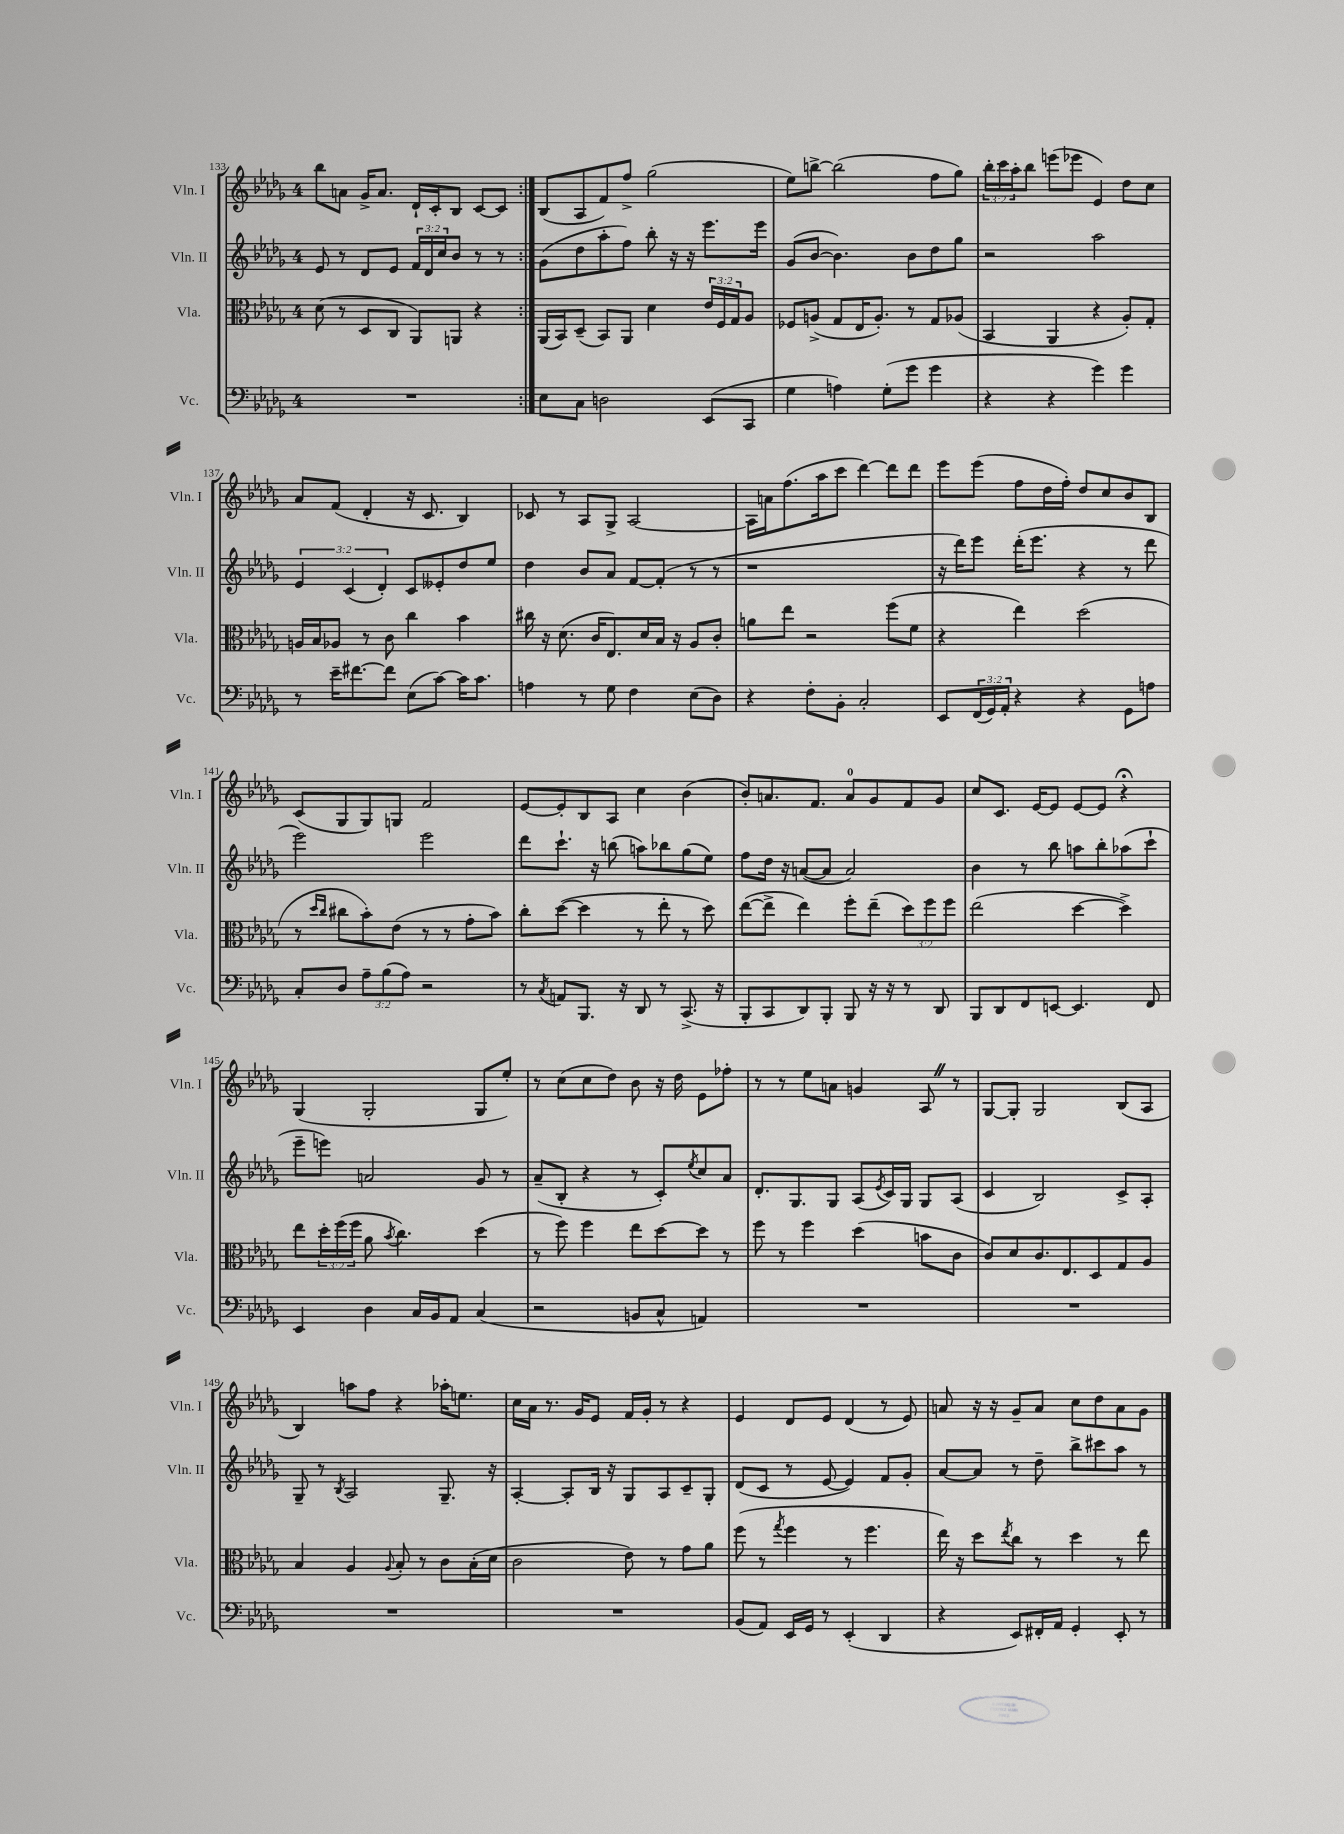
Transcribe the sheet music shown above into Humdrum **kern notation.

**kern	**kern	**kern	**kern
*part4	*part3	*part2	*part1
*staff4	*staff3	*staff2	*staff1
*I"Vc.	*I"Vla.	*I"Vln. II	*I"Vln. I
*I'Vc.	*I'Vla.	*I'Vln. II	*I'Vln. I
*clefF4	*clefC3	*clefG2	*clefG2
*k[b-e-a-d-g-]	*k[b-e-a-d-g-]	*k[b-e-a-d-g-]	*k[b-e-a-d-g-]
*M4/4	*M4/4	*M4/4	*M4/4
=133	=133	=133	=133
1r	(8d-\	8e-/	8bb-\L
.	8r	8r	8an\J
.	8D-/L	8d-/L	16g-^/KL
.	.	.	8.a/J
.	8C/J	8e-/J	.
.	8AA-/L)	24f/LL	16d-`/LL
.	.	24d-/	.
.	.	.	16c'/J
.	.	24cc/J	.
.	8AAn/J	8b-/J	8B-/J
.	4r	8r	[8c/L
.	.	8r	8c/J]
=134:|!	=134:|!	=134:|!	=134:|!
8E-\L	(16AA-/LL	(8g-\L	(8B-/L
.	16BB-/J)	.	.
8C\J	(8D-~/J	8dd-\	8A-/
2Dn\	8BB-/L)	8aa-'\	8f/)
.	8AA-/J	8ff\J)	8ff^/J
.	4d-\	8bb-'\	(2gg-\
.	.	16r	.
.	.	16r	.
(8EE-/L	24e-/LL	8.eee-\L	.
.	24F/	.	.
.	24G-/J	.	.
8CC/J	8A-/J	.	.
.	.	16eee-\Jk	.
=135	=135	=135	=135
4G-\	8F-X/L	(8g-/L	8ee-\L)
.	(8An^/J	[8b-/J	[8bbn^\J
4An\)	8G-/L	4.b-\])	(2bb\]
.	16E-/K	.	.
.	8.A'/J)	.	.
(8G-'\L	.	.	.
8g-\J	8r	8b-\L	.
4g-\	8G-/L	8dd-\	8ff\L
.	(8A-X/J	8gg-\J	8gg-\J)
=136	=136	=136	=136
4r	4BB-/	2r	24bb-'\LL
.	.	.	24ccc\
.	.	.	24aa-'\J
.	.	.	8bb-\J
4r	4AA-/	.	(8eeen\L
.	.	.	8eee-X\J
4g-\)	4r	2aa-\	4e-/)
4g-\	8A-'/L)	.	8dd-\L
.	8G-'/J	.	8cc\J
!!LO:LB:g=z
=137	=137	=137	=137
8r	16An/LL	6e-/	8a-/L
.	16B-/J	.	.
16e-~\KL	8A-X/J	.	(8f/J
.	.	(6c/	.
[8.f#X\	.	.	.
.	8r	.	4d-'/
.	.	6d-'/)	.
8f#\J]	8c\	.	.
(8E-\L	4cc\	8c/L	16r
.	.	.	8.c/
[8c\J)	.	8e--X'/	.
16c\KL]	4b-\	8dd-/	4B-/)
8.c\J	.	.	.
.	.	8ee-/J	.
=138	=138	=138	=138
4An\	16cc#X\	4dd-\	8c-X/
.	16r	.	.
.	(8.d-\	.	8r
8r	.	8b-/L	8A-/L
.	16c/KL	.	.
8G-\	8.E-/)	8a-/J	8G-^/J
4F\	.	[8f/L	[2A-/
.	16d-/L	.	.
.	16B-/JJ	(8f'/J]	.
.	16r	.	.
(8E-\L	8A-/L	8r	.
8D-\J)	8c'/J	8r	.
=139	=139	=139	=139
4r	8an\L	1r	16A-\LL]
.	.	.	16an\J
.	8ee-\J	.	(8.ff\
8F'\L	2r	.	.
.	.	.	16aa-\k
8BB-'\J	.	.	8ccc\J
2C'/	.	.	[4ddd-\)
.	(8ff\L	.	8ddd-\L]
.	8f\J	.	8ddd-\J
=140	=140	=140	=140
8EE-/L	4r	16r	8eee-\L
.	.	16ddd-\KL)	.
(24FF/L	.	8eee-\J	(8eee-\J
24GG-/)	.	.	.
24AA-'/JJ	.	.	.
4r	4ee-\)	(16ddd-'\KL	8ff\L
.	.	8.eee-\J	.
.	.	.	16dd-\L
.	.	.	16ff'\JJ)
4r	(2dd-\	4r	8dd-/L
.	.	.	8cc/
8GG-\L	.	8r	8b-/
8An\J	.	8ddd-\	8B-/J
!!LO:LB:g=z
=141	=141	=141	=141
8C'/L	8r	2eee-\)	(8c/L
.	16qqdd-/LL	.	.
.	16qqcc/JJ	.	.
8D-/J	8cc#X\L	.	8G-/
12A-~\L	8b-'\)	.	8G-/)
(12B-\	.	.	.
.	(8e-\J	.	8Gn/J
12A-\J)	.	.	.
2r	8r	2eee-\	2f/
.	8r	.	.
.	8g-'\L	.	.
.	8b-\J)	.	.
=142	=142	=142	=142
8r	8cc'\L	8ddd-\L	[8e-/L
8qC/	.	.	.
8AAn/L	([8dd-\J	8.ccc`\J	8e-'/]
8.BBB-/J	4dd-\]	.	8B-/
.	.	16r	.
.	.	(8bbn\	8A-/J
16r	.	.	.
8DD-/	8r	8aan\L)	4cc\
8r	8ee-'\	8bb-X\	.
(8.CC^/	8r	(8gg-\	(4b-\
.	8dd-\)	8ee-\J)	.
16r	.	.	.
=143	=143	=143	=143
8BBB-'/L	([8ee-\L	8ff\L	8b-'/L)
8CC/	8ee-^\J]	16dd-\Jk	8.an/
.	.	16r	.
8DD-/)	4ee-\)	([8an/L	.
.	.	.	8.f/J
8BBB-'/J	.	8a/J]	.
8BBB-/	8ff'\L	2a/)	8a/L
16r	(8ee-~\J	.	8g-/
16r	.	.	.
8r	12dd-\L)	.	8f/
.	12ff\	.	.
8DD-/	.	.	8g-/J
.	12ff\J	.	.
=144	=144	=144	=144
8BBB-/L	(2ee-\	4b-\	8cc/L
8DD-/	.	.	8.c/J
8FF/	.	8r	.
.	.	.	[16e-/KL
[8EEn/J	.	8bb-\	8e-/J]
4.EE/]	[4dd-\	8aan\L	[8e-/L
.	.	8bb-'\	8e-/J]
.	4dd-^\])	(8aa-X\	4r;<
8FF/	.	8ccc`\J	.
!!LO:LB:g=z
=145	=145	=145	=145
4EE-/	8ee-\L	8eee-~\L	(4G-/
.	24dd-'\L	8eeen\J)	.
.	(24ff\	.	.
.	24ff\JJ	.	.
4D-\	8a-\	2an/	2G-'/
.	8qb-/	.	.
.	4.cc\)	.	.
16C/LL	.	.	.
16BB-/J	.	.	.
8AA-/J	.	.	.
(4C/	(4dd-\	8g-/	8G-/L
.	.	8r	8ee-'/J)
=146	=146	=146	=146
2r	8r	(8a-~/L	8r
.	8ff\)	8B-'/J	(8cc\L
.	4ff\	4r	8cc\
.	.	.	8dd-\J)
8BBn/L	8ee-\L	8r	8b-\
8C^^/J	[8dd-\	8c'/L)	16r
.	.	.	16dd-\
.	.	8qee-/	.
4AAn/)	8dd-\J]	8cc/	8e-\L
.	8r	8a-/J	8ff-X'\J
=147	=147	=147	=147
1r	8ff\	8.d-'/L	8r
.	8r	.	8r
.	.	8.G-/	.
.	4ff\	.	8ee-\L
.	.	8G-/J	8an\J
.	(4dd-\	(8A-/L	4gn/
.	.	8qe-/	.
.	.	16c/L)	.
.	.	16G-/JJ	.
.	8bn\L	8G-/L	8A-Z/
.	8c\J	(8A-/J	8r
=148	=148	=148	=148
1r	8c/L)	4c/	[8G-/L
.	8d-/	.	8G-'/J]
.	8.c/	2B-/)	2G-/
.	8.E-/	.	.
.	8D-/	.	.
.	8G-/	8c^/L	(8B-/L
.	8A-/J	8A-'/J	8A-/J
!!LO:LB:g=z
=149	=149	=149	=149
1r	4B-/	8G-~/	4B-/)
.	.	8r	.
.	.	8qB-/	.
.	4A-/	2A-/	8aan\L
.	.	.	8ff\J
.	8qqA-/	.	.
.	8B-'/	.	4r
.	8r	.	.
.	8c\L	8.G-~/	16aa-X'\KL
.	.	.	8.een\J
.	(16B-'\L	.	.
.	16d-\JJ	16r	.
=150	=150	=150	=150
1r	2c\	[4A-'/	16cc\LL
.	.	.	16a-\JJ
.	.	.	8.r
.	.	8A-'/L]	.
.	.	.	16g-/KL
.	.	16B-/Jk	8e-/J
.	.	16r	.
.	8e-\)	8G-/L	16f/LL
.	.	.	16g-'/JJ
.	8r	8A-/	8r
.	8g-\L	8c~/	4r
.	8a-\J	8G-'/J	.
=151	=151	=151	=151
(8BB-/L	(8ff\	(8d-/L	4e-/
8AA-/J)	8r	8c/J	.
.	8qgg-/	.	.
16EE-/LL	4ff\	8r	8d-/L
16GG-/JJ	.	.	.
8r	.	[8e-/	8e-/J
(4EE-'/	8r	4e-/])	(4d-/
.	4.ff\	.	.
4DD-/	.	8f/L	8r
.	.	8g-'/J	8e-/)
=152	=152	=152	=152
4r	16ee-\)	[8a-/L	8an/
.	16r	.	.
.	8dd-\L	8a-/J]	16r
.	.	.	16r
.	8qee-/	.	.
8EE-/L)	8cc\J	8r	8g-~/L
16FF#X'/L	8r	8dd-~\	8a/J
16AA-/JJ	.	.	.
4GG-'/	4dd-\	8bb-^\L	8cc\L
.	.	8ccc#X\	8dd-\
8EE-'/	8r	8aa-\J	8a\
8r	8ee-\	8r	8g-\J
==	==	==	==
*-	*-	*-	*-
